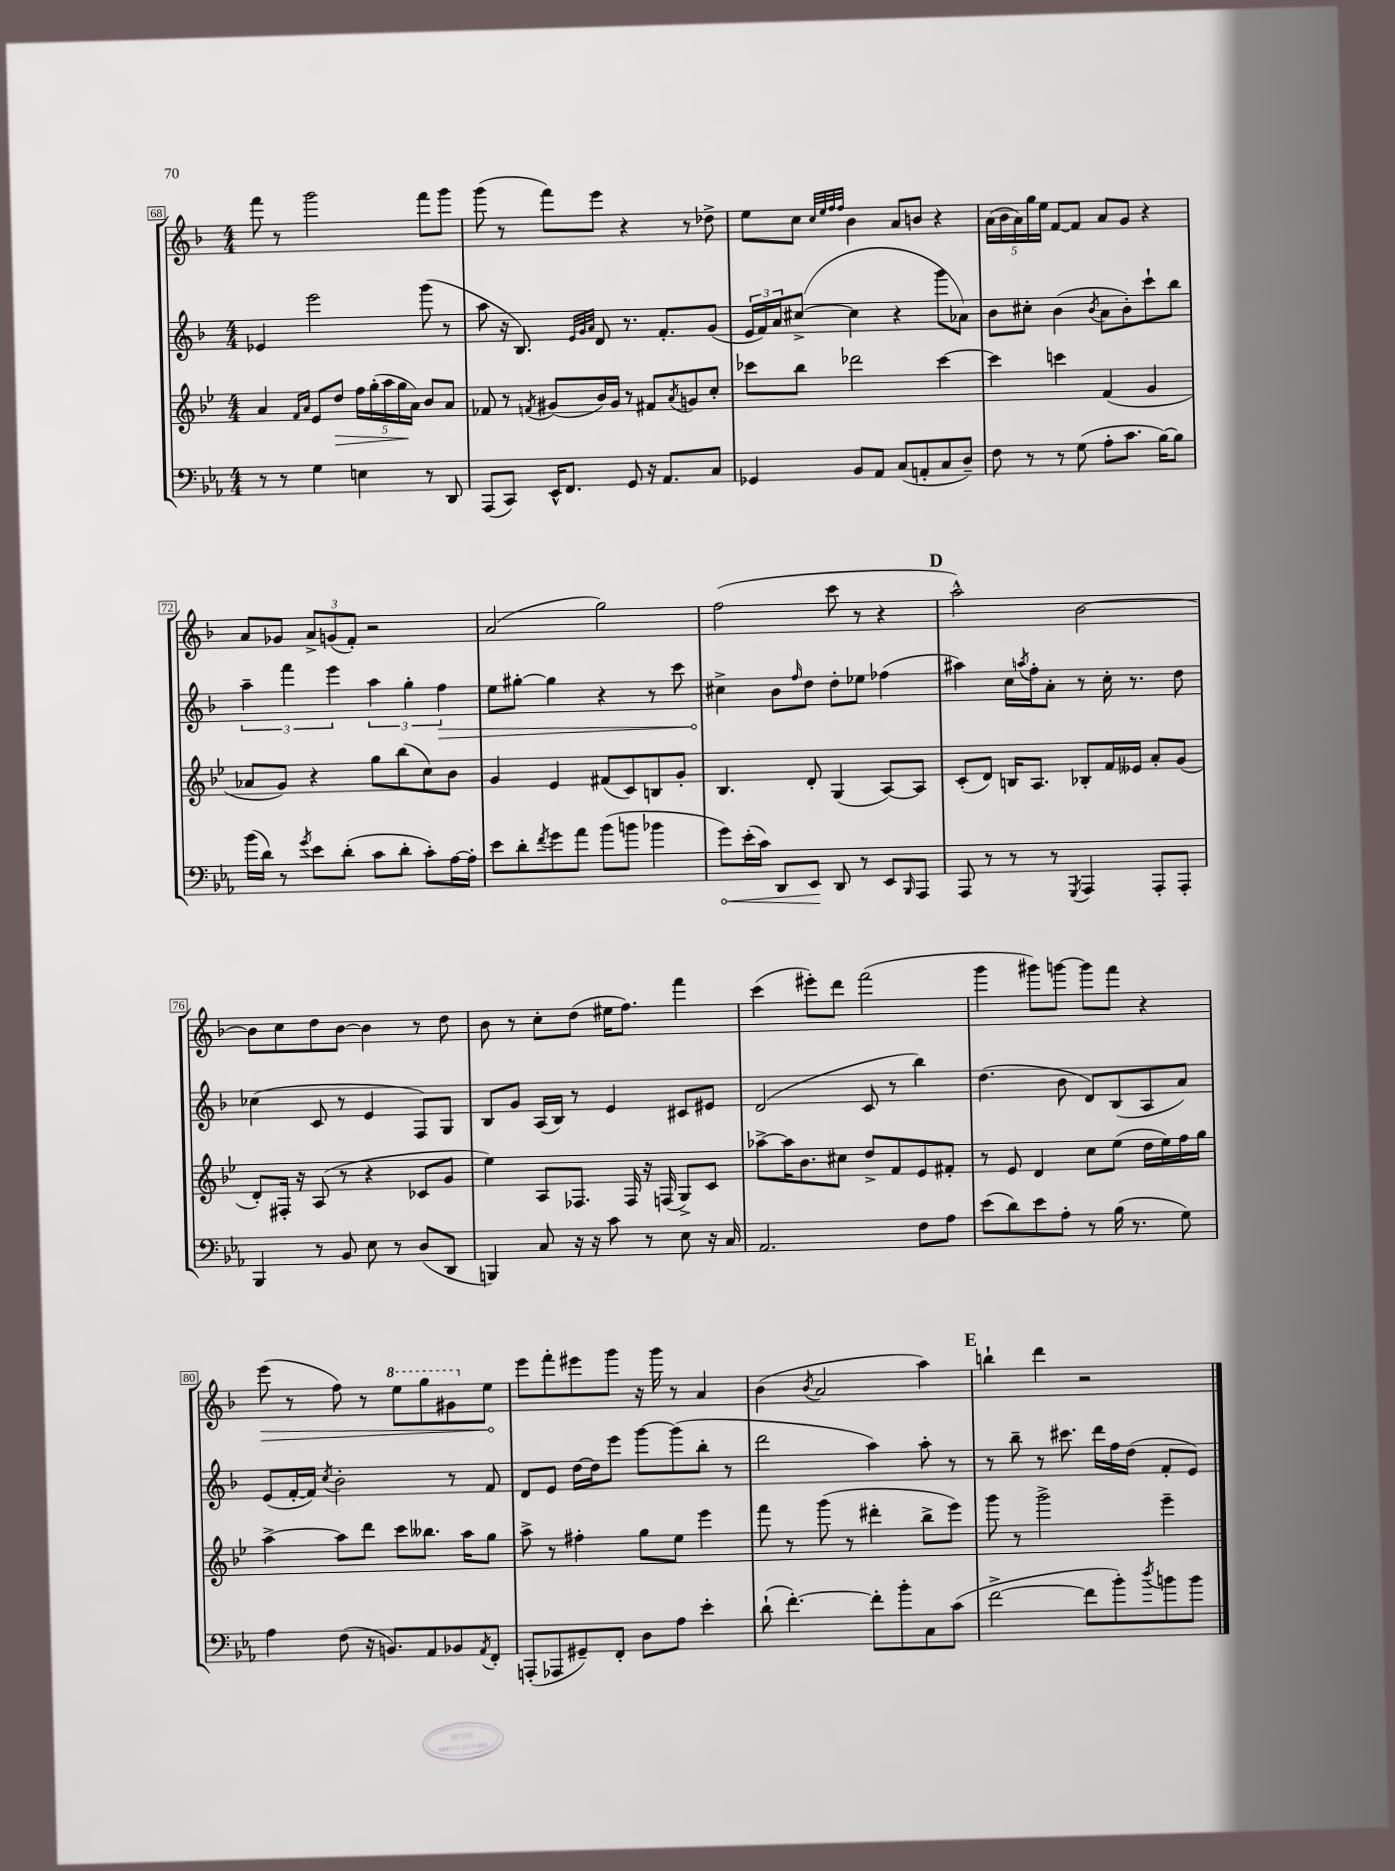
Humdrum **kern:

**kern	**kern	**kern	**kern
*staff4	*staff3	*staff2	*staff1
*clefF4	*clefG2	*clefG2	*clefG2
*k[b-e-a-]	*k[b-e-]	*k[b-]	*k[b-]
*M4/4	*M4/4	*M4/4	*M4/4
8r	4a	4e-	8fff
8r	.	.	8r
.	16qqf	.	.
.	16qqa	.	.
4G	8e-	2eee	2ggg
.	8dd	.	.
4E	20ff	.	.
.	(20gg'	.	.
.	20aa	.	.
.	20gg	.	.
.	20a)	.	.
8r	8b-	(8ggg	8fff
8DD	8a	8r	8ggg
=	=	=	=
(8AAA-	8f-	8aa	(8ggg
8CC)	8r	16r	8r
.	.	8.B-)	.
.	8qf	.	.
16EE-^^	(8g#	.	8fff)
8.FF	.	.	.
.	.	32qqe	.
.	.	32qqg	.
.	.	32qqa	.
.	16b-)	8d	8eee
.	16g#	.	.
8GG	8r	8.r	4r
16r	8f#	.	.
8.AA-	.	8.f'	.
.	8qa	.	.
.	8g	.	8r
8C	8cc'	(8g	8dd-^
=	=	=	=
4GG-	8ccc-	24e	8ee
.	.	24f)	.
.	.	24a	.
.	8bb-	([8cc#^	8cc
.	.	.	32qqcc
.	.	.	32qqee
.	.	.	32qqff
.	.	.	32qqff
8BB-	2ddd-	4cc#]	4b-
8AA-	.	.	.
(8C	.	4r	8a
8AA'	.	.	8b
8C	[4ccc-	8ggg	4r
8D~)	.	8a-)	.
=	=	=	=
8F	4ccc-]	8b-	(20a
.	.	.	20b-
.	.	.	20a)
8r	.	8cc#'	.
.	.	.	20gg
.	.	.	20ee
8r	4ccc	(4b-	[8f
(8G	.	.	8f]
.	.	8qb-	.
8A-'	(4f	8a	8a
8.c	.	8b-')	8g
.	4g	8ccc`	4r
[16B-)	.	.	.
8B-]	.	8bb-	.
=	=	=	=
(16b-	8a-	6aa~	8a
16d)	.	.	.
8r	8g)	.	8g-
.	.	6fff	.
8qg	.	.	.
8e-	4r	.	12a^
.	.	6eee	(12g
(8d'	.	.	.
.	.	.	12f')
8c	8gg	6aa	2r
8d'	(8bb-	.	.
.	.	6gg'	.
8c')	8cc)	.	.
.	.	6ff	.
[16A-	8b-	.	.
16A-']	.	.	.
=	=	=	=
8e-	4g	8ee	(2a
8d'	.	[8gg#'	.
8qf	.	.	.
8g	4e-	4gg#]	.
8a-	.	.	.
(8b-	(8f#	4r	2gg)
8b	8c)	.	.
4b-	8B	8r	.
.	8g'	8ccc	.
=	=	=	=
8g)	4.B-	4cc#^	(2ff
(16e-'	.	.	.
16c)	.	.	.
8DD	.	8b-	.
.	.	16qqff	.
8EE-	8d'	8dd	.
8DD	(4G	8dd'	8ccc
8r	.	8ee-	8r
8EE-	[8A)	(4ff-	4r
16qqBBB-	.	.	.
8AAA-	8A]	.	.
=	=	=	=
8AAA-	(8c'	4aa#)	2aa^^)
8r	8d)	.	.
8r	16B	16cc	.
.	.	8qaa	.
.	8.A	16ff'	.
8r	.	8a'	.
8qGGG	.	.	.
4AAA-	8B-'	8r	[2b-
.	16f	16cc'	.
.	16e--	8.r	.
8AAA-'	8a'	.	.
8AAA-'	(8g	8dd	.
=	=	=	=
4BBB-	8d')	(4cc-	8b-]
.	16F#'	.	8cc
.	16r	.	.
8r	(8A	8c	8dd
8BB-	8r	8r	[8b-
8E-	4r	4e	4b-]
8r	.	.	.
(8D	8c-	8F)	8r
8DD	8g	8G	8dd
=	=	=	=
4BBB)	4ee-)	8B-	8b-
.	.	8g	8r
8C	8A	(16A	8cc'
.	.	16B-)	.
16r	8.F-	8r	(8dd
16r	.	.	.
8c	.	4e	16ee#
.	16F-	.	8.ff)
8r	16r	.	.
.	(16F	.	.
8E-	8G^)	8c#	4fff
16r	8c	8e#	.
16C	.	.	.
=	=	=	=
2.AA-	[8aa-^	(2d	(4ccc
.	16aa-]	.	.
.	8.b-	.	.
.	.	.	8eee#')
.	8cc#	.	8ddd
.	8dd^	8c	(2fff
.	8f	8r	.
8F	8e-	4bb-)	.
8A-	8f#'	.	.
=	=	=	=
(8e-	8r	(4.dd	4ggg
8d)	8e-	.	.
8e-	4d	.	8ggg#)
8A-'	.	8b-	[8ggg
8r	8cc	8d)	8ggg]
(16B-	(8ee-	(8B-	8fff
8.r	.	.	.
.	16dd	8A	4r
.	16ee-)	.	.
8G)	16ff	8a)	.
.	16gg	.	.
=	=	=	=
4A-	[4aa^	(8e	(8eee
.	.	[16f'	8r
.	.	16f])	.
.	.	8qcc	.
(8F	8aa]	2b-'	8ff)
16r	8ddd	.	8r
8.BB)	.	.	.
.	8ccc	.	8eee
8AA-	8.bb--	.	8ggg
8BB-	.	8r	8gg#
.	16aa	.	.
8qAA-	.	.	.
8FF'	8gg	8f	8ee
=	=	=	=
(8AAA'	8aa^	8d	8eee
8AAA-	8r	8e	8fff'
8GG#~)	4ff#'	[16dd	8eee#
.	.	16dd]	.
8FF'	.	8eee	8ggg
8D	8gg	[8ggg	16r
.	.	.	16ggg
8A-	8ee-	(8ggg]	8r
4e-'	4eee-	8bb-'	4a
.	.	8r	.
=	=	=	=
(8d`	8fff	2ddd	(4b-
[4.f')	8r	.	.
.	.	.	8qb-
.	(8ggg	.	2a
.	8r	.	.
8f']	4ddd#'	4aa)	.
8b-'	.	.	.
8C	8bb-^	8aa'	4aa)
(8c	8eee-)	8r	.
=	=	=	=
[2f^	8ggg	8r	4bb`
.	8r	8bb-~	.
.	2ggg^	8r	4ddd
.	.	8.ccc#	.
8f]	.	.	2r
.	.	16ddd	.
8b-')	.	16ff	.
.	.	(16dd	.
8qdd	.	.	.
8b	4eee-~	8f'	.
8b	.	8e)	.
==	==	==	==
*-	*-	*-	*-
